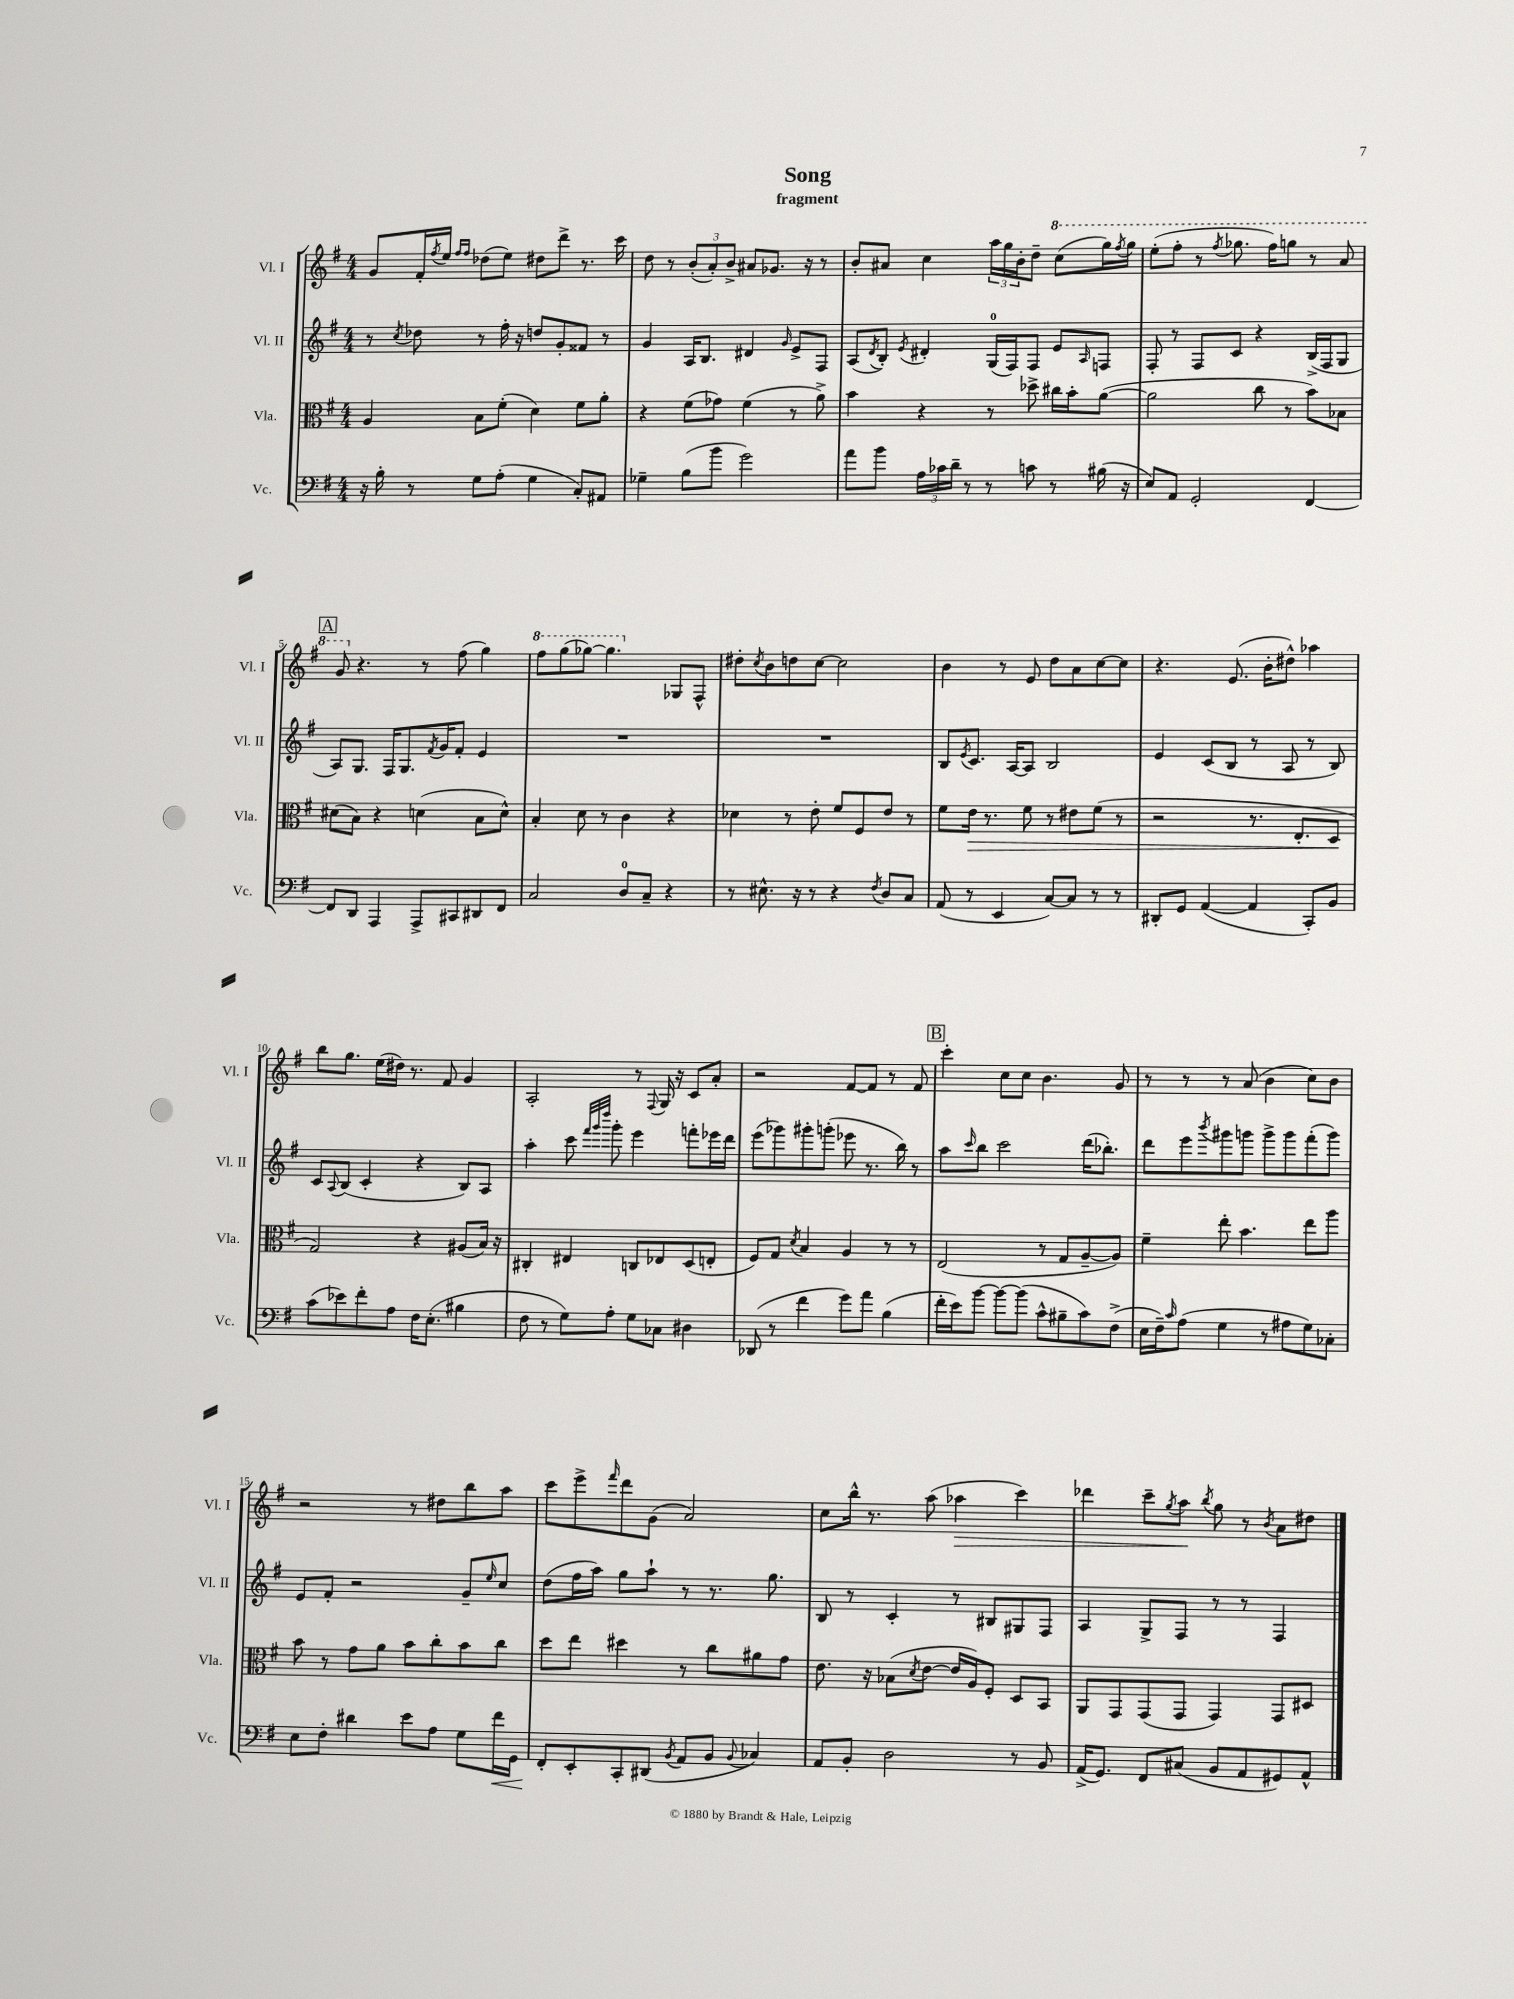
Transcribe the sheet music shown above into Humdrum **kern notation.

**kern	**kern	**kern	**kern
*staff4	*staff3	*staff2	*staff1
*clefF4	*clefC3	*clefG2	*clefG2
*k[f#]	*k[f#]	*k[f#]	*k[f#]
*M4/4	*M4/4	*M4/4	*M4/4
16r	4A/	8r	8g/L
16B'\	.	.	.
.	.	8qcc/	.
8r	.	8dd-\	16f#'/L
.	.	.	8qff#/
.	.	.	16ee/JJ
.	.	.	16qqff#/LL
.	.	.	16qqff#/JJ
8G\L	8B\L	8r	(8dd-\L
(8A'\J	(8f#'\J	16ff#'\	8ee\J)
.	.	16r	.
4G\	4d\)	8dd/L	8dd#\L
.	.	8g'/	8ddd^\J
8C'/L)	8f#\L	8f##/J	8.r
8AA#/J	8a'\J	8r	.
.	.	.	16ccc\
=	=	=	=
4G-~\	4r	4g/	8dd\
.	.	.	8r
(8B\L	(8f#\L	16A/LK	(12b'/L
.	.	8.B/J	.
.	.	.	12a'/)
8b\J	8g-\J)	.	.
.	.	.	12b^/J
2g\)	(4f#\	4d#/	8a#/L
.	.	.	8.g-/J
.	.	16qqg/	.
.	8r	8e^/L	.
.	.	.	16r
.	8a^\)	8F#/J	8r
=	=	=	=
8a\L	4b\	(8A/L	8b'/L
.	.	8qd/	.
8b\J	.	8B'/J)	8a#/J
.	.	8qe/	.
24A\LL	4r	4d#'/	4cc\
24c-\	.	.	.
24d~\JJ	.	.	.
8r	.	.	.
8r	8r	(16G/LL	24aa\LL
.	.	.	24gg\
.	.	16F#/J)	.
.	.	.	24b'\J
8c\	8dd-^\	8F#/J	8dd~\J
8r	16cc#\LL	8e/L	(8ccc\L
.	16b'\J	.	.
.	.	16qqA/	.
(16B#\	([8a\J	8F/J	16ggg\L)
.	.	.	8qfff#/
16r	.	.	16ggg\JJ
=	=	=	=
8E/L)	2a\]	8F#'/	(8eee'\L
8AA/J	.	8r	8fff#'\J
2GG'/	.	8F#/L	8r
.	.	.	8qfff#/
.	.	8c/J	8.ggg-\
.	8cc\	4r	.
.	.	.	16fff#\LK)
.	8r	.	8ggg\J
[4FF#/	8b\L)	(16B^/LL	8r
.	.	16F#/J	.
.	8B-\J	8G/J	8aa/
=	=	=	=
8FF#/]L	(8d#\L	8A/L)	8gg/
8DD/J	8B\J)	8.G/J	4.r
4AAA/	4r	.	.
.	.	16F#/LK	.
.	.	8.G/	.
8AAA^/L	(4d\	.	8r
.	.	8qf#/	.
.	.	16g/K	.
8CC#/	.	8f#'/J	(8ff#\
8DD#/	8B\L	4e/	4gg\)
8FF#/J	8d^^\J)	.	.
=	=	=	=
2C/	4B'/	1r	8fff#\L
.	.	.	(8ggg\
.	8d\	.	[8ggg-\J)
.	8r	.	4.ggg-\]
8D/L	4c\	.	.
8C~/J	.	.	.
4r	4r	.	8G-/L
.	.	.	8F#^^/J
=	=	=	=
8r	4d-\	1r	8dd#'\L
.	.	.	8qcc/
8.E#^^\	.	.	8b\
.	8r	.	8dd\
16r	.	.	.
8r	8e'\	.	[8cc\J
4r	8f#/L	.	2cc\]
.	8F#/	.	.
8qF#/	.	.	.
8D/L	8e/J	.	.
8C/J	8r	.	.
=	=	=	=
(8AA/	8f#\L	8B/L	4b\
.	.	8qe/	.
8r	16e\Jk	8.c/J	.
.	8.r	.	.
4EE/	.	.	8r
.	.	[16A/LK	.
.	8f#\	8A/]J	8e/
[8C/L)	8r	2B/	8dd\L
8C/]J	8e#\L	.	8a\
8r	(8f#\J	.	[8cc\
8r	8r	.	8cc\]J
=	=	=	=
8DD#'/L	2r	4e/	4.r
8GG/J	.	.	.
([4AA/	.	(8c/L	.
.	.	8B/J	(8.e/
4AA/]	8.r	8r	.
.	.	.	16b'\LK
.	.	8A/	8dd#^^\J)
.	8.E'/L	.	.
8CC'/L)	.	8r	4aa-\
8BB/J	8D/J	8B/)	.
=	=	=	=
(8c\L	2G/)	8c/L	8bb\L
.	.	8qqA/	.
8e-\)	.	(8B/J	8.gg\J
8f#'\	.	4c'/	.
.	.	.	(16ee\LL
8A\J	.	.	16dd#\JJ)
.	.	.	8.r
16F#\LK	4r	4r	.
(8.E'\J	.	.	.
.	.	.	8f#/
4B#\	(8A#/L	8B/L)	4g/
.	16B/Jk)	8A/J	.
.	16r	.	.
=	=	=	=
8F#\	4C#'/	4aa'\	2A'/
8r	.	.	.
8G\L)	4E#/	8ccc\	.
.	.	32qqfff#/LLL	.
.	.	32qqggg/	.
.	.	32qqdddd/JJJ	.
8A'\J	.	8ggg'\	.
8G\L	8C/L	4eee\	8r
.	.	.	8qqF#/
8C-\J	8E-/	.	16G/
.	.	.	16r
4D#\	(8D/	8fff'\L	8c/L
.	8E'/J	16eee-\L	8a'/J
.	.	16ddd\JJ	.
=	=	=	=
(8DD-/	8F#/L)	(8eee\L	2r
8r	8G/J	8ggg-\)	.
.	8qd/	.	.
4f#\	4B/	8ggg#'\	.
.	.	(8ggg'\J	.
8g\L)	4A/	8eee-\	[8f#/L
8a\J	.	8.r	8f#/]J
(4B\	8r	.	8r
.	.	16bb\)	.
.	8r	8r	8f#/
=	=	=	=
16f#'\LL	(2E/	8aa\L	4ccc'\
16e\J)	.	.	.
.	.	16qqccc/	.
[8b\J	.	8bb\J	.
8b\_L	.	2ccc\	8cc\L
(8b\]J	.	.	8cc\J
8c^^\L	8r	.	4.b\
8B#~\	8G/L	.	.
8c\)	[8A~/	(16ddd\LK	.
.	.	8.bb-'\J)	.
(8F#^\J	8A/]J)	.	8g/
=	=	=	=
16E\LL	4f#~\	8ddd\L	8r
16F#~\J)	.	.	.
16qqc/	.	.	.
(8A\J	.	8eee\	8r
.	.	8qbbb/	.
4G\	8ee'\	8ggg#\	8r
.	4.b\	8ggg\J	(8a/
8r	.	8ggg^\L	4b\
8A#\L	.	8ggg\	.
8G\)	8ee\L	(8fff#'\	8cc\L)
8C-'\J	8aa\J	8ggg\J)	8b\J
=	=	=	=
8E\L	8b\	8e/L	2r
8F#'\J	8r	8f#'/J	.
4d#\	8g\L	2r	.
.	8a\J	.	.
8e\L	8b\L	.	8r
8A\J	8cc'\	.	8dd#\L
8G\L	8b\	8g~/L	8bb\
.	.	16qqee/	.
16f#\L	8cc\J	8cc/J	8aa\J
16GG\JJ	.	.	.
=	=	=	=
8FF#'/L	8dd\L	(8dd\L	8ccc\L
8EE'/	8ee\J	16ff#\L	8eee^\
.	.	16aa\JJ)	.
.	.	.	16qqfff#/
8CC'/	4dd#\	8gg\L	8ddd\
(8DD#/J	.	8aa`\J	(8g\J
8qBB/	.	.	.
8AA/L	8r	8r	2a/)
8BB/J	8cc\L	8.r	.
8qqBB/	.	.	.
4C-/)	8a#\	.	.
.	.	8.gg\	.
.	8g\J	.	.
=	=	=	=
8AA/L	8.e\	8B/	8cc\L
8BB'/J	.	8r	16bb^^\Jk
.	16r	.	8.r
2D\	(8B-\L	4c'/	.
.	8qd/	.	.
.	[8e\J	.	(8aa\
.	16e/]LL	8r	4aa-\
.	16A/J)	.	.
.	8F#'/J	8B#/L	.
8r	8D/L	8G#/	4ccc\)
8BB/	8BB/J	8F#/J	.
=	=	=	=
(16AA^/LK	8AA/L	4A/	4ddd-\
8.GG/J)	.	.	.
.	8GG/	.	.
8FF#/L	(8GG/	8G^/L	8ccc~\L
.	.	.	8qgg/
(8C#/J	8GG/J	8F#/J	8aa\J
.	.	.	8qbb/
8BB/L	4GG/)	8r	8gg\
8AA/	.	8r	8r
.	.	.	8qb/
8GG#/)	8GG/L	4F#/	8a\L
8AA^^/J	8D#/J	.	8dd#\J
==	==	==	==
*-	*-	*-	*-
